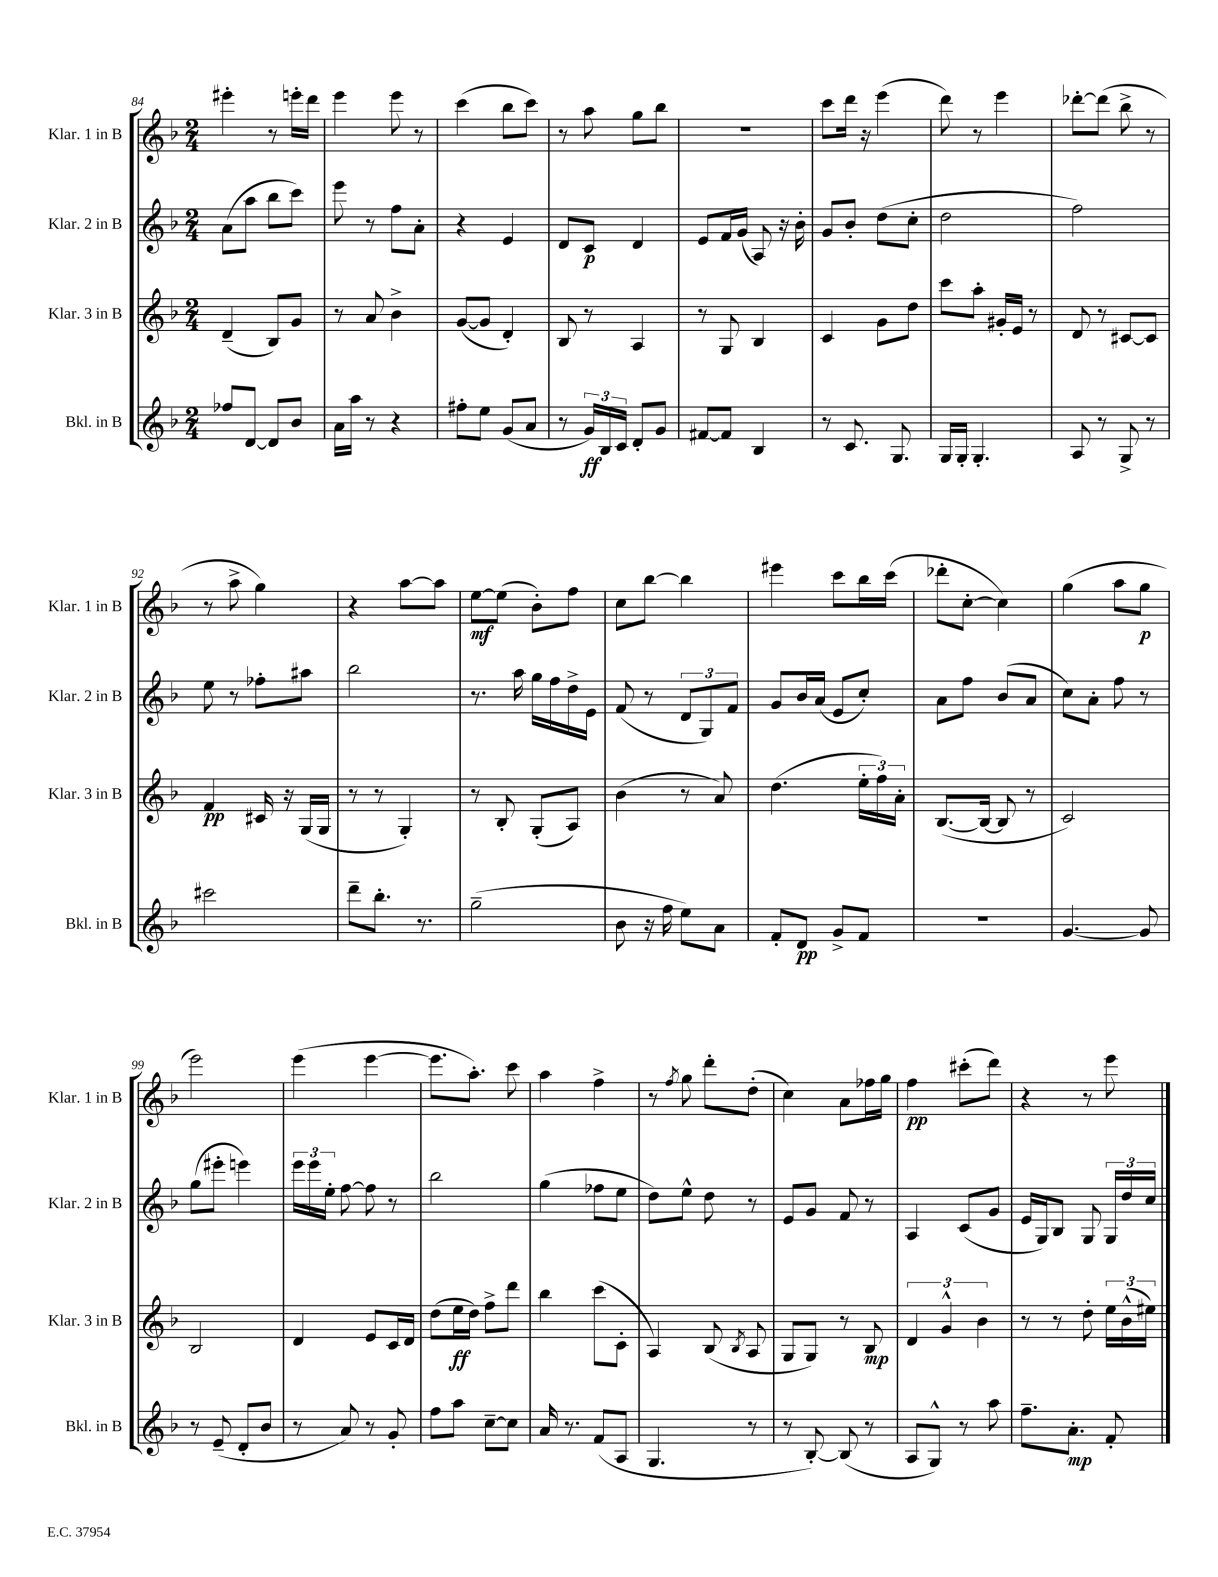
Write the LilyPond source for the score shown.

<<
\new StaffGroup <<
\new Staff = "s0" \with { instrumentName = "Klar. 1 in B" shortInstrumentName = "Klar. 1 in B" } {
    \clef treble \key f \major \numericTimeSignature \time 2/4
    \autoBeamOff eis'''4-. r8 e'''16[-. d'''16] |
    e'''4 e'''8 r8 |
    c'''4( bes''8[ c'''8]) |
    r8 a''8 g''8[ bes''8] |
    r2 |
    c'''8[ d'''16] r16 e'''4( |
    d'''8) r8 e'''4 |
    des'''8[~-. des'''8]( bes''8-> r8 |
    r8 a''8-> g''4) |
    r4 a''8[~ a''8] |
    e''8[~\mf e''8]( bes'8[-.) f''8] |
    c''8[ bes''8]~ bes''4 |
    eis'''4 c'''8[ bes''16 c'''16]( |
    des'''8[-. c''8]~-. c''4) |
    g''4( a''8[ g''8]\p |
    e'''2) |
    e'''4( e'''4~ |
    e'''8.[ a''8.]-.) c'''8 |
    a''4 f''4-> |
    r8 \acciaccatura { f''8 } g''8 d'''8[-. d''8]-.( |
    c''4) a'8[ fes''16 g''16] |
    f''4\pp cis'''8[-.( d'''8]) |
    r4 r8 e'''8 \bar "|." |
}
\new Staff = "s1" \with { instrumentName = "Klar. 2 in B" shortInstrumentName = "Klar. 2 in B" } {
    \clef treble \key f \major \numericTimeSignature \time 2/4
    \autoBeamOff a'8[( a''8] bes''8[ c'''8]) |
    e'''8 r8 f''8[ a'8]-. |
    r4 e'4 |
    d'8[ c'8]\p d'4 |
    e'8[ f'16 g'16]( a8) r16 bes'16-. |
    g'8[ bes'8]-. d''8[( c''8]-. |
    d''2 |
    f''2) |
    e''8 r8 fes''8[-. ais''8] |
    bes''2 |
    r8. a''16 g''16[ f''16 d''16-> e'16] |
    f'8( r8 \tuplet 3/2 { d'8[ g8) f'8] } |
    g'8[ bes'16 a'16]( e'8[ c''8]-.) |
    a'8[ f''8] bes'8[( a'8] |
    c''8[) a'8]-. f''8 r8 |
    g''8[( eis'''8]-. e'''4) |
    \tuplet 3/2 { e'''16[ e'''16 e''16]-. } f''8~ f''8 r8 |
    bes''2 |
    g''4( fes''8[ e''8] |
    d''8[) e''8]-^ d''8 r8 |
    e'8[ g'8] f'8 r8 |
    a4 c'8[( g'8] |
    e'16[ g16) bes8] g8 \tuplet 3/2 { g16[ d''16 c''16] } \bar "|." |
}
\new Staff = "s2" \with { instrumentName = "Klar. 3 in B" shortInstrumentName = "Klar. 3 in B" } {
    \clef treble \key f \major \numericTimeSignature \time 2/4
    \autoBeamOff d'4--( bes8[) g'8] |
    r8 a'8 bes'4-> |
    g'8[~( g'8] d'4-.) |
    bes8 r8 a4 |
    r8 g8 bes4 |
    c'4 g'8[ d''8] |
    c'''8[ a''8]-. gis'16[-. e'16] r8 |
    d'8 r8 cis'8[~ cis'8] |
    f'4\pp cis'16 r16 g16[( g16] |
    r8 r8 g4-.) |
    r8 bes8-. g8[-.( a8]) |
    bes'4( r8 a'8) |
    d''4.( \tuplet 3/2 { e''16[-. f''16) a'16]-. } |
    bes8.[~( bes16]~ bes8 r8 |
    c'2) |
    bes2 |
    d'4 e'8[ c'16 d'16] |
    d''8[( e''16\ff d''16]) f''8[-> d'''8] |
    bes''4 c'''8[( c'8]-. |
    a4) bes8( \acciaccatura { bes8 } a8 |
    g8[ g8]) r8 bes8\mp |
    \tuplet 3/2 { d'4 g'4-^ bes'4 } |
    r8 r8 d''8-. \tuplet 3/2 { e''16[ bes'16-^( eis''16]) } \bar "|." |
}
\new Staff = "s3" \with { instrumentName = "Bkl. in B" shortInstrumentName = "Bkl. in B" } {
    \clef treble \key f \major \numericTimeSignature \time 2/4
    \autoBeamOff fes''8[ d'8]~ d'8[ bes'8] |
    a'16[ a''16] r8 r4 |
    fis''8[-. e''8] g'8[( a'8] |
    r8 \tuplet 3/2 { g'16[\ff) bes16 c'16] } d'8[-. g'8] |
    fis'8[~ fis'8] bes4 |
    r8 c'8. g8. |
    g16[ g16]-. g4.-. |
    a8 r8 g8-> r8 |
    cis'''2 |
    d'''8[-- bes''8.]-. r8. |
    g''2--( |
    bes'8 r16 f''16 e''8[) a'8] |
    f'8[-. d'8]\pp g'8[-> f'8] |
    r2 |
    g'4.~ g'8 |
    r8 e'8--( d'8[-. bes'8] |
    r8 a'8) r8 g'8-. |
    f''8[ a''8] c''8[~-- c''8] |
    a'16 r8. f'8[( a8] |
    g4. r8 |
    r8 bes8~-.) bes8( r8 |
    a8[ g8]-^) r8 a''8 |
    f''8.[-- a'8.]-.\mp f'8-. \bar "|." |
}
>>
>>
\layout { \context { \Score currentBarNumber = #84 } }
